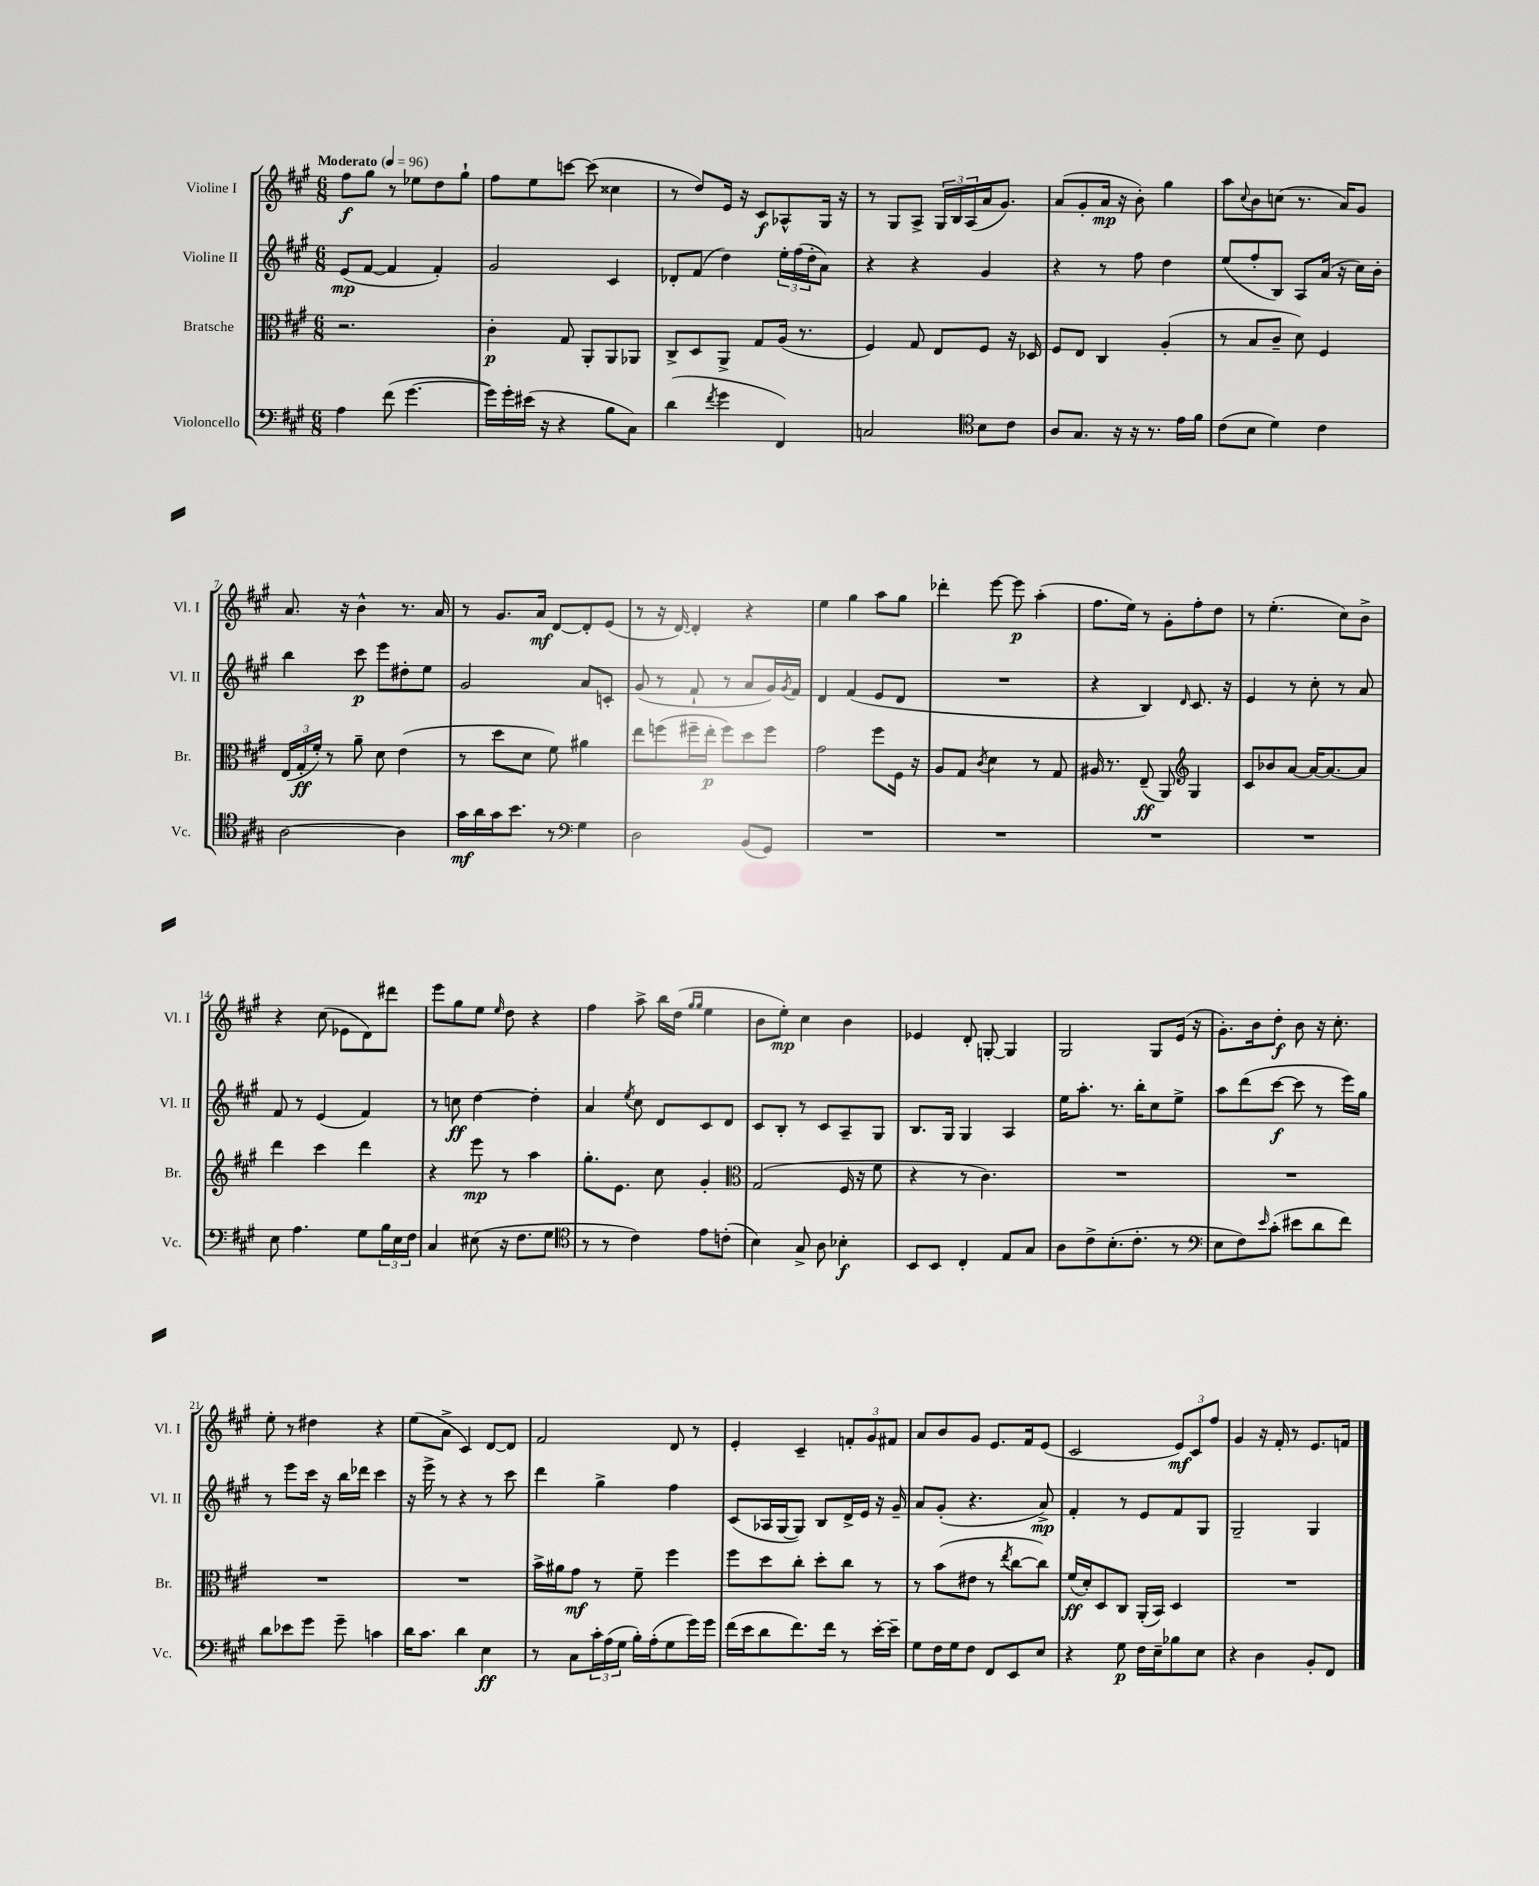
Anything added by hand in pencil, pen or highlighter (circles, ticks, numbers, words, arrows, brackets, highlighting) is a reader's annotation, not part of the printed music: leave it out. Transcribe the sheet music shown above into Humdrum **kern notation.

**kern	**dynam	**kern	**dynam	**kern	**dynam	**kern	**dynam
*part4	*part4	*part3	*part3	*part2	*part2	*part1	*part1
*staff4	*staff4	*staff3	*staff3	*staff2	*staff2	*staff1	*staff1
*I"Violoncello	*	*I"Bratsche	*	*I"Violine II	*	*I"Violine I	*
*I'Vc.	*	*I'Br.	*	*I'Vl. II	*	*I'Vl. I	*
*clefF4	*	*clefC3	*	*clefG2	*	*clefG2	*
*k[f#c#g#]	*	*k[f#c#g#]	*	*k[f#c#g#]	*	*k[f#c#g#]	*
*M6/8	*	*M6/8	*	*M6/8	*	*M6/8	*
*MM96	*	*MM96	*	*MM96	*	*MM96	*
=1	=1	=1	=1	=1	=1	=1	=1
!	!	!	!	!	!	!LO:TX:a:B:t=Moderato	!
4A\	.	2.r	.	(8e/L	mp	8ff#\L	f
.	.	.	.	[8f#/J	.	8gg#\J	.
(8f#\	.	.	.	4f#/]	.	8r	.
[4.g#\	.	.	.	.	.	8ee-X\L	.
.	.	.	.	4f#'/)	.	8dd\	.
.	.	.	.	.	.	8gg#`\J	.
=2	=2	=2	=2	=2	=2	=2	=2
16g#\LL])	.	4c#'\	p	2g#/	.	8ff#\L	.
16g#'\	.	.	.	.	.	.	.
(16e#X\JJ	.	.	.	.	.	8ee\	.
16r	.	.	.	.	.	.	.
4r	.	8G#/	.	.	.	[8cccn\J	.
.	.	8AA'/L	.	.	.	(8ccc\]	.
8B\L	.	8AA/	.	4c#/	.	4cc##X\	.
8C#\J)	.	8AA-X/J	.	.	.	.	.
=3	=3	=3	=3	=3	=3	=3	=3
(4d\	.	8C#^/L	.	8d-X'/L	.	8r	.
.	.	8D/	.	(8f#/J	.	8dd/L)	.
8qf#/	.	.	.	.	.	.	.
4g#\	.	8AA^/J	.	4dd\)	.	16e/Jk	.
.	.	.	.	.	.	16r	.
.	.	8G#/L	.	.	.	8c#/L	f
4FF#/)	.	(16A/Jk	.	24ee'\LL	.	8A-X^^/	.
.	.	.	.	(24ff#\	.	.	.
.	.	8.r	.	.	.	.	.
.	.	.	.	24dd'\J	.	.	.
.	.	.	.	8a\J)	.	16G#/Jk	.
.	.	.	.	.	.	16r	.
=4	=4	=4	=4	=4	=4	=4	=4
2Cn/	.	4F#/)	.	4r	.	8r	.
.	.	.	.	.	.	8G#/L	.
.	.	8G#/	.	4r	.	8A^/J	.
.	.	8E/L	.	.	.	24G#/LL	.
.	.	.	.	.	.	24B/	.
.	.	.	.	.	.	(24A/	.
*clefC4	*	*	*	*	*	*	*
8B\L	.	8F#/J	.	4g#/	.	16a/J	.
.	.	.	.	.	.	8.g#/J)	.
8c#\J	.	16r	.	.	.	.	.
.	.	16D-X/	.	.	.	.	.
=5	=5	=5	=5	=5	=5	=5	=5
8A/L	.	8F#/L	.	4r	.	(8a/L	.
8.G#/J	.	8E/J	.	.	.	8g#'/	.
.	.	4C#/	.	8r	.	16a/Jk	mp
16r	.	.	.	.	.	16r	.
16r	.	.	.	8ff#\	.	8b'\)	.
8.r	.	.	.	.	.	.	.
.	.	(4A'/	.	4dd\	.	4gg#\	.
16e\LL	.	.	.	.	.	.	.
16f#\JJ	.	.	.	.	.	.	.
=6	=6	=6	=6	=6	=6	=6	=6
(8c#\L	.	8r	.	(8ee/L	.	8aa\L	.
.	.	.	.	.	.	8qqcc#/	.
8B\J	.	8B/L	.	8ff#'/	.	8b\	.
4d\)	.	8c#~/J	.	8B/J)	.	(8ccn\J	.
.	.	8d\)	.	8A/L	.	8.r	.
4c#\	.	4F#/	.	(16a/Jk	.	.	.
.	.	.	.	16r	.	16a/KL)	.
.	.	.	.	16cc#\LL)	.	8g#/J	.
.	.	.	.	16b'\JJ	.	.	.
!!LO:LB:g=z
=7	=7	=7	=7	=7	=7	=7	=7
[2A\	.	(24E/LL	.	4bb\	.	8.a/	.
.	.	24G#'/	ff	.	.	.	.
.	.	24f#'/JJ)	.	.	.	.	.
.	.	8r	.	.	.	.	.
.	.	.	.	.	.	16r	.
.	.	8a~\	.	8ccc#\	p	4b^^\	.
.	.	8d\	.	8eee\L	.	.	.
4A\]	.	(4e\	.	8dd#X'\	.	8.r	.
.	.	.	.	8ee\J	.	.	.
.	.	.	.	.	.	16a/	.
=8	=8	=8	=8	=8	=8	=8	=8
16g#\LL	mf	8r	.	2g#/	.	8r	.
16a\	.	.	.	.	.	.	.
16g#\J	.	8dd\L	.	.	.	8.g#/L	.
8.b\J	.	.	.	.	.	.	.
.	.	8d\J	.	.	.	.	.
.	.	.	.	.	.	16a/Jk	mf
8r	.	8f#\)	.	.	.	[8d/L	.
*clefF4	*	*	*	*	*	*	*
4G#\	.	4a#X\	.	8a/L	.	8d'/]	.
.	.	.	.	8cn'/J	.	(8e/J	.
=9	=9	=9	=9	=9	=9	=9	=9
2D\	.	8ee\L	.	(8g#/	.	8r	.
.	.	(8ffn\	.	8r	.	16r	.
.	.	.	.	.	.	[16d/)	.
.	.	16ff#X~\L	.	8f#`/	.	4d'/]	.
.	.	16ee'\JJ	p	.	.	.	.
.	.	8ff#\L)	.	8r	.	.	.
(8BB/L	.	8dd\	.	8a/L	.	4r	.
8GG#/J)	.	8ff#\J	.	16g#/L)	.	.	.
.	.	.	.	8qg#/	.	.	.
.	.	.	.	16f#/JJ	.	.	.
=10	=10	=10	=10	=10	=10	=10	=10
2.r	.	2g#\	.	4d/	.	4ee\	.
.	.	.	.	(4f#/	.	4gg#\	.
.	.	8ff#\L	.	8e/L	.	8aa\L	.
.	.	16F#\Jk	.	8d/J	.	8gg#\J	.
.	.	16r	.	.	.	.	.
=11	=11	=11	=11	=11	=11	=11	=11
2.r	.	8A/L	.	2.r	.	4ddd-X'\	.
.	.	8G#/J	.	.	.	.	.
.	.	8qc#/	.	.	.	.	.
.	.	4d\	.	.	.	[8eee\	.
.	.	.	.	.	.	8eee\]	p
.	.	8r	.	.	.	(4aa'\	.
.	.	8G#/	.	.	.	.	.
=12	=12	=12	=12	=12	=12	=12	=12
2.r	.	16A#X/	.	4r	.	8.ff#\L	.
.	.	8.r	.	.	.	.	.
.	.	.	.	.	.	16ee\Jk)	.
.	.	(8E~/	ff	4B/)	.	8r	.
.	.	8AA/)	.	.	.	8g#'\L	.
*	*	*clefG2	*	*	*	*	*
.	.	.	.	16qqd/	.	.	.
.	.	4G#/	.	8.c#/	.	8ff#'\	.
.	.	.	.	.	.	8dd\J	.
.	.	.	.	16r	.	.	.
=13	=13	=13	=13	=13	=13	=13	=13
2.r	.	8c#/L	.	4e/	.	8r	.
.	.	8b-X/	.	.	.	(4.ee'\	.
.	.	[8a/J	.	8r	.	.	.
.	.	16a/KL_	.	8cc#'\	.	.	.
.	.	8.a/_	.	.	.	.	.
.	.	.	.	8r	.	8cc#\L)	.
.	.	8a/J]	.	8a/	.	8b^\J	.
!!LO:LB:g=z
=14	=14	=14	=14	=14	=14	=14	=14
8E\	.	4ddd\	.	8f#/	.	4r	.
4.A\	.	.	.	8r	.	.	.
.	.	4ccc#\	.	(4e/	.	(8cc#\	.
.	.	.	.	.	.	8e-X\L	.
8G#\L	.	4ddd\	.	4f#/)	.	8d\)	.
24B\L	.	.	.	.	.	8ddd#X\J	.
24E\	.	.	.	.	.	.	.
24F#\JJ	.	.	.	.	.	.	.
=15	=15	=15	=15	=15	=15	=15	=15
4C#/	.	4r	.	8r	.	8eee\L	.
.	.	.	.	8ccn\	ff	8gg#\	.
(8E#X\	.	8eee\	mp	[4dd\	.	8ee\J	.
.	.	.	.	.	.	16qqee/	.
16r	.	8r	.	.	.	8dd\	.
8.F#\L	.	.	.	.	.	.	.
.	.	4aa\	.	4dd'\]	.	4r	.
8G#\J	.	.	.	.	.	.	.
=16	=16	=16	=16	=16	=16	=16	=16
*clefC4	*	*	*	*	*	*	*
8r	.	8.gg#'\L	.	4a/	.	4ff#\	.
8r	.	.	.	.	.	.	.
.	.	8.e\J	.	.	.	.	.
.	.	.	.	8qee/	.	.	.
4c#\)	.	.	.	8cc#\	.	8aa^\	.
.	.	8cc#\	.	8d/L	.	16bb\LL	.
.	.	.	.	.	.	(16dd\JJ	.
.	.	.	.	.	.	16qqgg#/LL	.
.	.	.	.	.	.	16qqgg#/JJ	.
8e\L	.	4g#'/	.	8c#/	.	4ee\	.
(8cn'\J	.	.	.	8d/J	.	.	.
=17	=17	=17	=17	=17	=17	=17	=17
*	*	*clefC3	*	*	*	*	*
4B\)	.	(2G#/	.	8c#/L	.	8b\L	.
.	.	.	.	8B'/J	.	8ee'\J)	mp
8G#^/	.	.	.	8r	.	4cc#\	.
8A\	.	.	.	8c#/L	.	.	.
4B-X'\	f	16F#/	.	8A~/	.	4b\	.
.	.	16r	.	.	.	.	.
.	.	8f#\	.	8G#/J	.	.	.
=18	=18	=18	=18	=18	=18	=18	=18
8BB/L	.	4r	.	8.B/L	.	4e-X/	.
8BB/J	.	.	.	.	.	.	.
.	.	.	.	16G#/Jk	.	.	.
4C#'/	.	8r	.	4G#/	.	8d'/	.
.	.	4.c#\)	.	.	.	[8Gn'/	.
8E/L	.	.	.	4A/	.	4G/]	.
8G#/J	.	.	.	.	.	.	.
=19	=19	=19	=19	=19	=19	=19	=19
8A\L	.	2.r	.	16ee\KL	.	2G#/	.
.	.	.	.	8.aa'\J	.	.	.
8c#^\	.	.	.	.	.	.	.
(8.B'\	.	.	.	8.r	.	.	.
8.c#'\J	.	.	.	16bb'\KL	.	.	.
.	.	.	.	8cc#\	.	8G#/L	.
8r	.	.	.	8ee^\J	.	(16e/Jk	.
.	.	.	.	.	.	16r	.
=20	=20	=20	=20	=20	=20	=20	=20
*clefF4	*	*	*	*	*	*	*
8E\L	.	2.r	.	8aa\L	.	8.g#'\L)	.
8F#\)	.	.	.	(8ddd\	.	.	.
.	.	.	.	.	.	16b\k	.
16qqe/	.	.	.	.	.	.	.
(8c#'\J	.	.	.	[8ccc#\J	f	8dd'\J	f
8e#X\L	.	.	.	8ccc#\]	.	8b\	.
8d\	.	.	.	8r	.	16r	.
.	.	.	.	.	.	8.cc#'\	.
8f#\J)	.	.	.	16eee\LL)	.	.	.
.	.	.	.	16gg#\JJ	.	.	.
!!LO:LB:g=z
=21	=21	=21	=21	=21	=21	=21	=21
8d\L	.	2.r	.	8r	.	8ee'\	.
8e-X\	.	.	.	8eee\L	.	8r	.
8g#\J	.	.	.	16ccc#\Jk	.	4dd#X\	.
.	.	.	.	16r	.	.	.
8g#~\	.	.	.	16bb\LL	.	.	.
.	.	.	.	16ddd-X\JJ	.	.	.
4cn\	.	.	.	4ccc#\	.	4r	.
=22	=22	=22	=22	=22	=22	=22	=22
16d\KL	.	2.r	.	16r	.	(8ee\L	.
8.c#\J	.	.	.	16eee^\	.	.	.
.	.	.	.	8r	.	8a^\J	.
4d\	.	.	.	4r	.	4c#/)	.
4E\	ff	.	.	8r	.	[8d/L	.
.	.	.	.	8ccc#\	.	8d/J]	.
=23	=23	=23	=23	=23	=23	=23	=23
8r	.	16b^\LL	.	4ddd\	.	2f#/	.
.	.	16a#X\J	.	.	.	.	.
8C#\L	.	8g#\J	mf	.	.	.	.
24c#'\L	.	8r	.	4gg#^\	.	.	.
(24A\	.	.	.	.	.	.	.
24G#\JJ	.	.	.	.	.	.	.
16B'\LL)	.	8f#~\	.	.	.	.	.
(16A'\J	.	.	.	.	.	.	.
8G#\	.	4ff#\	.	4ff#\	.	8d/	.
16g#\L)	.	.	.	.	.	8r	.
16g#\JJ	.	.	.	.	.	.	.
=24	=24	=24	=24	=24	=24	=24	=24
(16f#\LL	.	8ff#\L	.	(8c#/L	.	4e'/	.
16e\J	.	.	.	.	.	.	.
8d\	.	8dd\	.	16A-X/L	.	.	.
.	.	.	.	[16G#/J	.	.	.
8.f#\)	.	8cc#'\J	.	8G#/J])	.	4c#~/	.
.	.	8dd'\L	.	8B/L	.	.	.
16f#\Jk	.	.	.	.	.	.	.
8r	.	8cc#\J	.	16d^/L	.	12fn'/L	.
.	.	.	.	16e/JJ	.	.	.
.	.	.	.	.	.	12g#/	.
[16e'\LL	.	8r	.	16r	.	.	.
.	.	.	.	.	.	12f#X/J	.
16e~\JJ]	.	.	.	16g#~/	.	.	.
=25	=25	=25	=25	=25	=25	=25	=25
8G#\L	.	8r	.	8a/L	.	8a/L	.
16F#\L	.	(8b\L	.	(8g#'/J	.	8b/	.
16G#\J	.	.	.	.	.	.	.
8F#\J	.	8e#X\J	.	4.r	.	8g#/J	.
8FF#/L	.	8r	.	.	.	8.e/L	.
.	.	8qee/	.	.	.	.	.
8EE/	.	[8cc#\L	.	.	.	.	.
.	.	.	.	.	.	16f#/k	.
8E/J	.	8cc#\J])	.	8a^/)	mp	(8e/J	.
=26	=26	=26	=26	=26	=26	=26	=26
4r	.	(16f#/LL	ff	4f#'/	.	2c#/	.
.	.	16d'/J)	.	.	.	.	.
.	.	8D/	.	.	.	.	.
8G#\	p	8C#/J	.	8r	.	.	.
16F#\LL	.	(16AA'/LL	.	8e/L	.	.	.
16E~\J	.	16BB/JJ)	.	.	.	.	.
8B-X\	.	4D/	.	8f#/	.	12e/L)	mf
.	.	.	.	.	.	12c#/	.
8E\J	.	.	.	8G#/J	.	.	.
.	.	.	.	.	.	12ff#/J	.
=27	=27	=27	=27	=27	=27	=27	=27
4r	.	2.r	.	2G#~/	.	4g#/	.
4D\	.	.	.	.	.	16r	.
.	.	.	.	.	.	16f#'/	.
.	.	.	.	.	.	8r	.
8BB'/L	.	.	.	4G#/	.	8.e/L	.
8FF#/J	.	.	.	.	.	.	.
.	.	.	.	.	.	16fn/Jk	.
==	==	==	==	==	==	==	==
*-	*-	*-	*-	*-	*-	*-	*-
